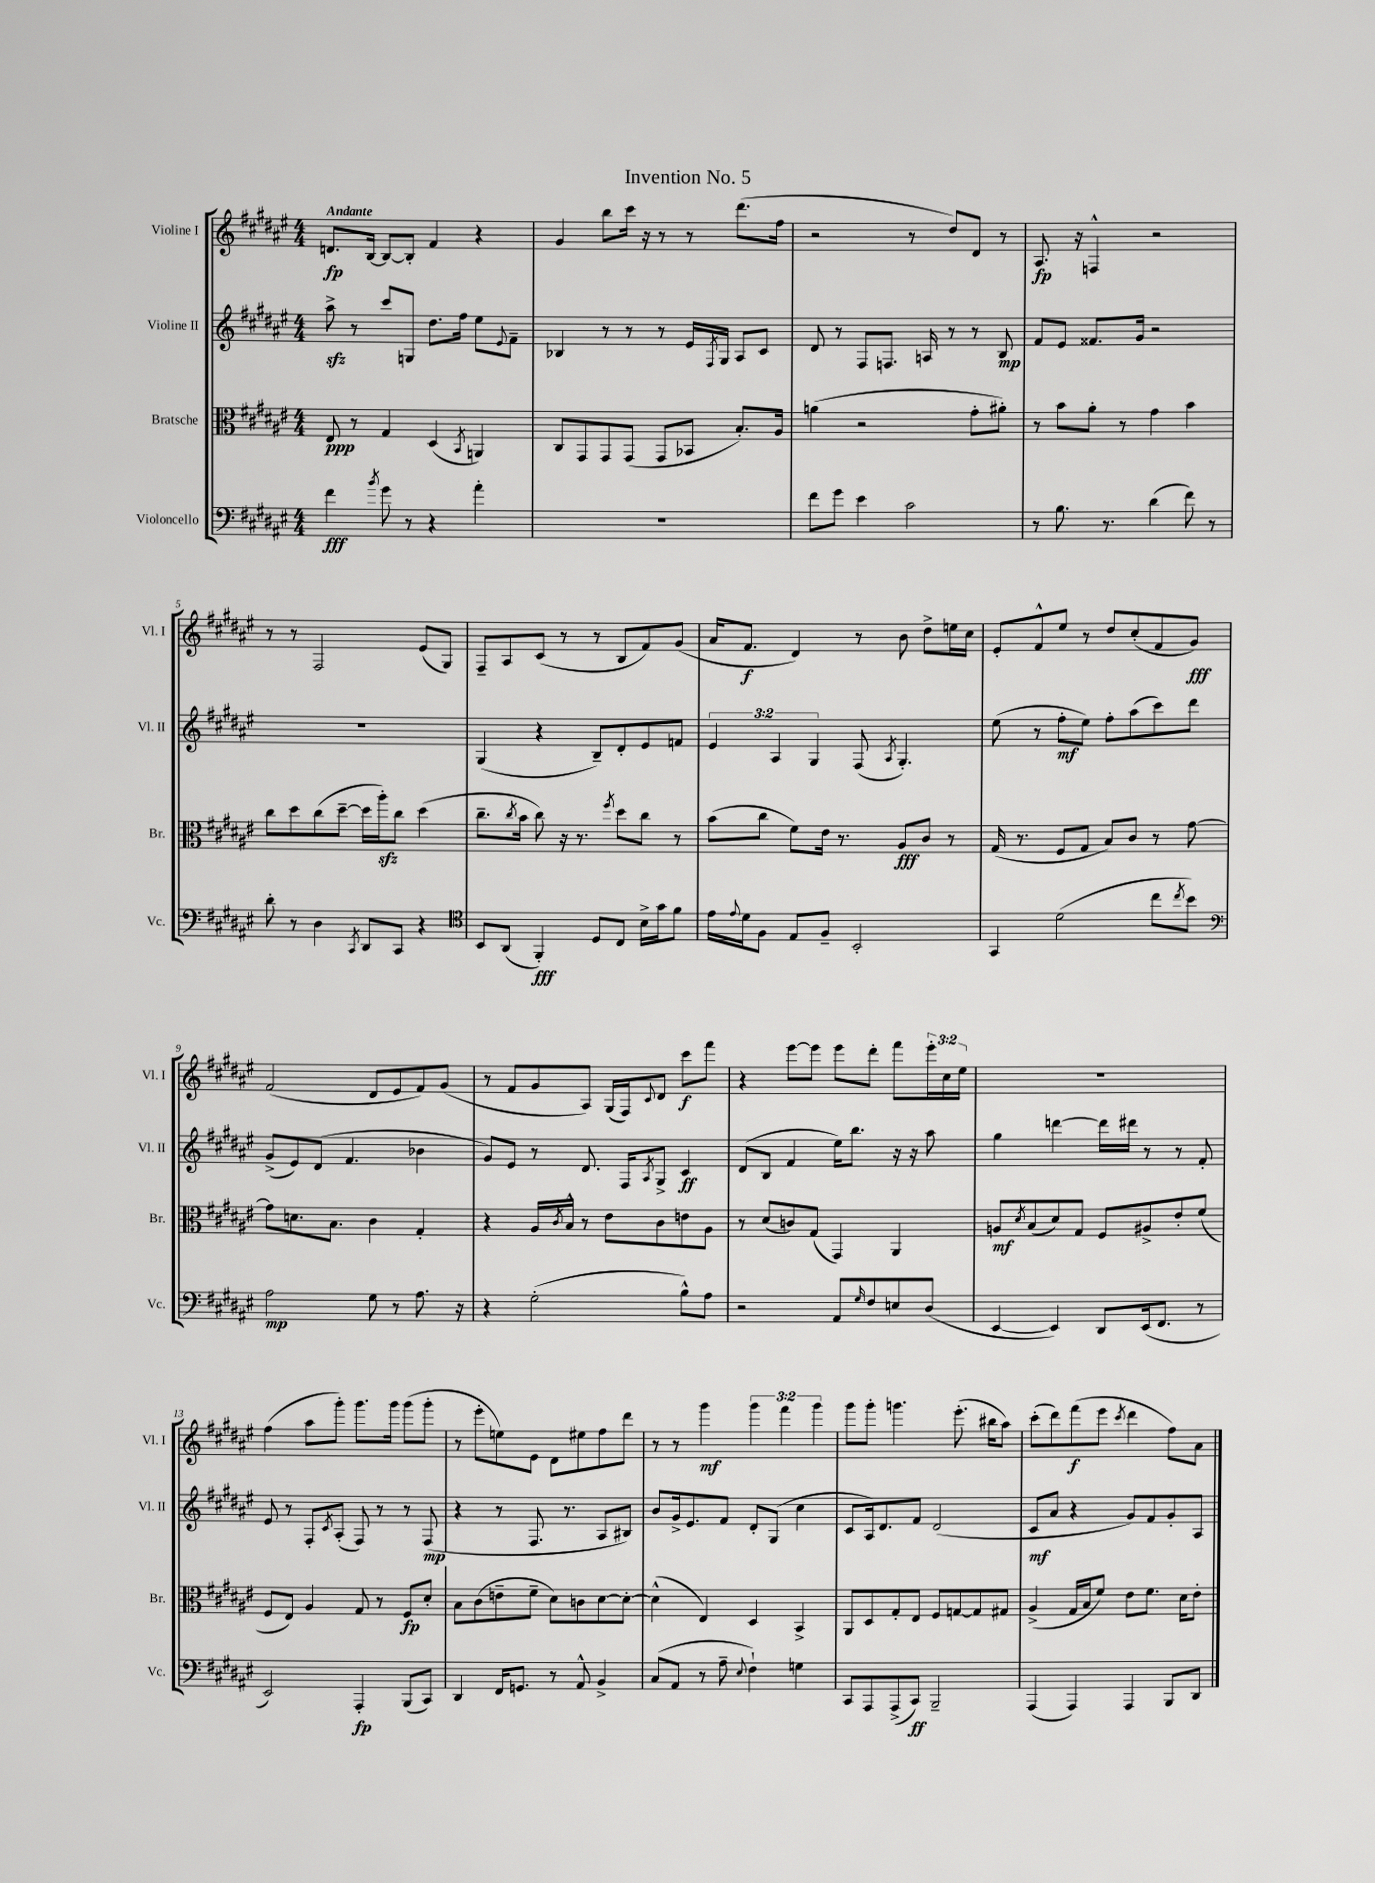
\header { title = "Invention No. 5" }
<<
\new StaffGroup <<
\new Staff = "s0" \with { instrumentName = "Violine I" shortInstrumentName = "Vl. I" } {
    \clef treble \key fis \major \numericTimeSignature \time 4/4 \override Staff.TupletNumber.text = #tuplet-number::calc-fraction-text \tempo "Andante"
    d'8.\fp b16~ b8~ b8-. fis'4 r4 |
    gis'4 b''8 cis'''16 r16 r8 r8 dis'''8.( fis''16 |
    r2 r8 dis''8) dis'8 r8 |
    ais8.\fp r16 f4-^ r2 |
    r8 r8 fis2 eis'8( gis8) |
    fis8-- ais8 cis'8( r8 r8 b8 fis'8) gis'8( |
    ais'16 fis'8.\f dis'4) r8 b'8 dis''8-> e''16 cis''16 |
    eis'8-. fis'8-^ eis''8 r8 dis''8 cis''8-.( fis'8 gis'8\fff) |
    fis'2( dis'8 eis'8 fis'8) gis'8( |
    r8 fis'8 gis'8 ais8) gis16( fis16) \appoggiatura { cis'8 } dis'8 cis'''8\f fis'''8 |
    r4 eis'''8~ eis'''8 eis'''8 dis'''8-. fis'''8 \tuplet 3/2 { eis'''16-. cis''16 eis''16 } |
    R1 |
    fis''4( ais''8 gis'''8-.) gis'''8. gis'''16 gis'''8( gis'''8-. |
    r8 eis'''8-. e''8) eis'8 dis'8 eis''8 fis''8 dis'''8 |
    r8 r8 gis'''4\mf \tuplet 3/2 { gis'''4 fis'''4 gis'''4 } |
    gis'''8 gis'''8-. g'''4. eis'''8.-.( bis''16 ais''8) |
    cis'''8-.( dis'''8) fis'''8\f( eis'''8 \acciaccatura { cis'''8 } dis'''4 fis''8) ais'8 \bar "|." |
}
\new Staff = "s1" \with { instrumentName = "Violine II" shortInstrumentName = "Vl. II" } {
    \clef treble \key fis \major \numericTimeSignature \time 4/4 \override Staff.TupletNumber.text = #tuplet-number::calc-fraction-text
    ais''8->\sfz r8 cis'''8 g8 dis''8. fis''16 eis''8 \appoggiatura { eis'8 } fis'8-- |
    bes4 r8 r8 r8 eis'16 \acciaccatura { fis8 } gis16 ais8 cis'8 |
    dis'8 r8 fis8 f8. a16 r8 r8 b8\mp |
    fis'8 eis'8 fisis'8. gis'16 r2 |
    R1 |
    gis4( r4 b8--) dis'8-. eis'8 f'8 |
    \tuplet 3/2 { eis'4 ais4 gis4 } fis8( \acciaccatura { ais8 } gis4.-.) |
    eis''8( r8 fis''8-.\mf eis''8) fis''8-. ais''8( cis'''8) dis'''8 |
    gis'8->( eis'8) dis'8( fis'4. bes'4 |
    gis'8) eis'8 r8 dis'8. fis16 \acciaccatura { ais8 } gis8-> cis'4\ff |
    dis'8( b8 fis'4 eis''16) b''8. r16 r16 ais''8 |
    gis''4 d'''4~ d'''16 dis'''16 r8 r8 fis'8-. |
    eis'8 r8 fis8-. \acciaccatura { cis'8 } ais8-.( fis8) r8 r8 fis8\mp( |
    r4 r8 fis8. r8. ais8 bis8) |
    b'8 gis'16-> eis'8. fis'8 dis'8-. gis8( cis''4 |
    cis'8 ais16) dis'8. fis'8 dis'2( |
    cis'8\mf ais'8 r4 gis'8) fis'8 gis'8-. ais8 \bar "|." |
}
\new Staff = "s2" \with { instrumentName = "Bratsche" shortInstrumentName = "Br." } {
    \clef alto \key fis \major \numericTimeSignature \time 4/4
    eis8\ppp r8 gis4 dis4( \acciaccatura { b,8 } a,4) |
    cis8 gis,8 gis,8 gis,8( gis,8 bes,8 b8.-.) ais16 |
    a'4( r2 gis'8-. ais'8-.) |
    r8 b'8 ais'8-. r8 gis'4 b'4 |
    cis''8 dis''8 cis''8( dis''8~-- dis''16 ais''16-.\sfz) cis''8 dis''4( |
    cis''8.-- \acciaccatura { cis''8 } b'16 cis''8) r16 r8. \acciaccatura { fis''8 } dis''8 cis''8 r8 |
    b'8( cis''8 fis'8) eis'16 r8. ais8\fff cis'8 r8 |
    gis16( r8. fis8 gis8 b8) cis'8 r8 gis'8~ |
    gis'8 d'8. b8. cis'4 gis4-. |
    r4 ais16 \acciaccatura { cis'8 } b16-^ r8 eis'8 cis'8 e'8 ais8 |
    r8 dis'8( c'8) gis8( gis,4) ais,4 |
    a8\mf \acciaccatura { dis'8 } b8( dis'8) gis8 fis8 ais8-> eis'8-. fis'8( |
    fis8 eis8) ais4 gis8 r8 fis8\fp dis'8-. |
    b8 cis'8( e'8-- fis'8-- dis'8) c'8 dis'8~ dis'8~-. |
    dis'4-^( eis4) dis4 b,4-> |
    ais,8 dis8 gis8-. eis8 fis8 g8~ g8 gis8 |
    ais4->( gis16 b16 fis'8) eis'8 fis'8. dis'16 eis'8-. \bar "|." |
}
\new Staff = "s3" \with { instrumentName = "Violoncello" shortInstrumentName = "Vc." } {
    \clef bass \key fis \major \numericTimeSignature \time 4/4
    fis'4\fff \acciaccatura { b'8 } gis'8 r8 r4 ais'4-. |
    R1 |
    fis'8 gis'8 eis'4 cis'2 |
    r8 b8. r8. dis'4( fis'8) r8 |
    dis'8-. r8 dis4 \acciaccatura { cis,8 } dis,8 cis,8 r4 |
    \clef tenor b,8 ais,8( fis,4-.\fff) dis8 cis8 b16-> gis'16 fis'8 |
    eis'16 \appoggiatura { eis'8 } dis'16 fis8 eis8 fis8-- b,2-. |
    gis,4 dis'2( cis''8 \acciaccatura { cis''8 } b'8) |
    \clef bass ais2\mp gis8 r8 ais8. r16 |
    r4 gis2-.( b8-^) ais8 |
    r2 ais,8 \grace { gis16 } fis8 e8 dis8( |
    eis,4~ eis,4) dis,8 eis,16( fis,8. r8 |
    eis,2) ais,,4-.\fp b,,8( cis,8) |
    dis,4 fis,16 g,8. r8 ais,8-^ b,4-> |
    cis8( ais,8 r8 ais8-- \appoggiatura { eis8 } fis4-!) g4 |
    cis,8 ais,,8 ais,,8->( cis,8\ff) b,,2-- |
    ais,,4( ais,,4) ais,,4 b,,8 dis,8 \bar "|." |
}
>>
>>
